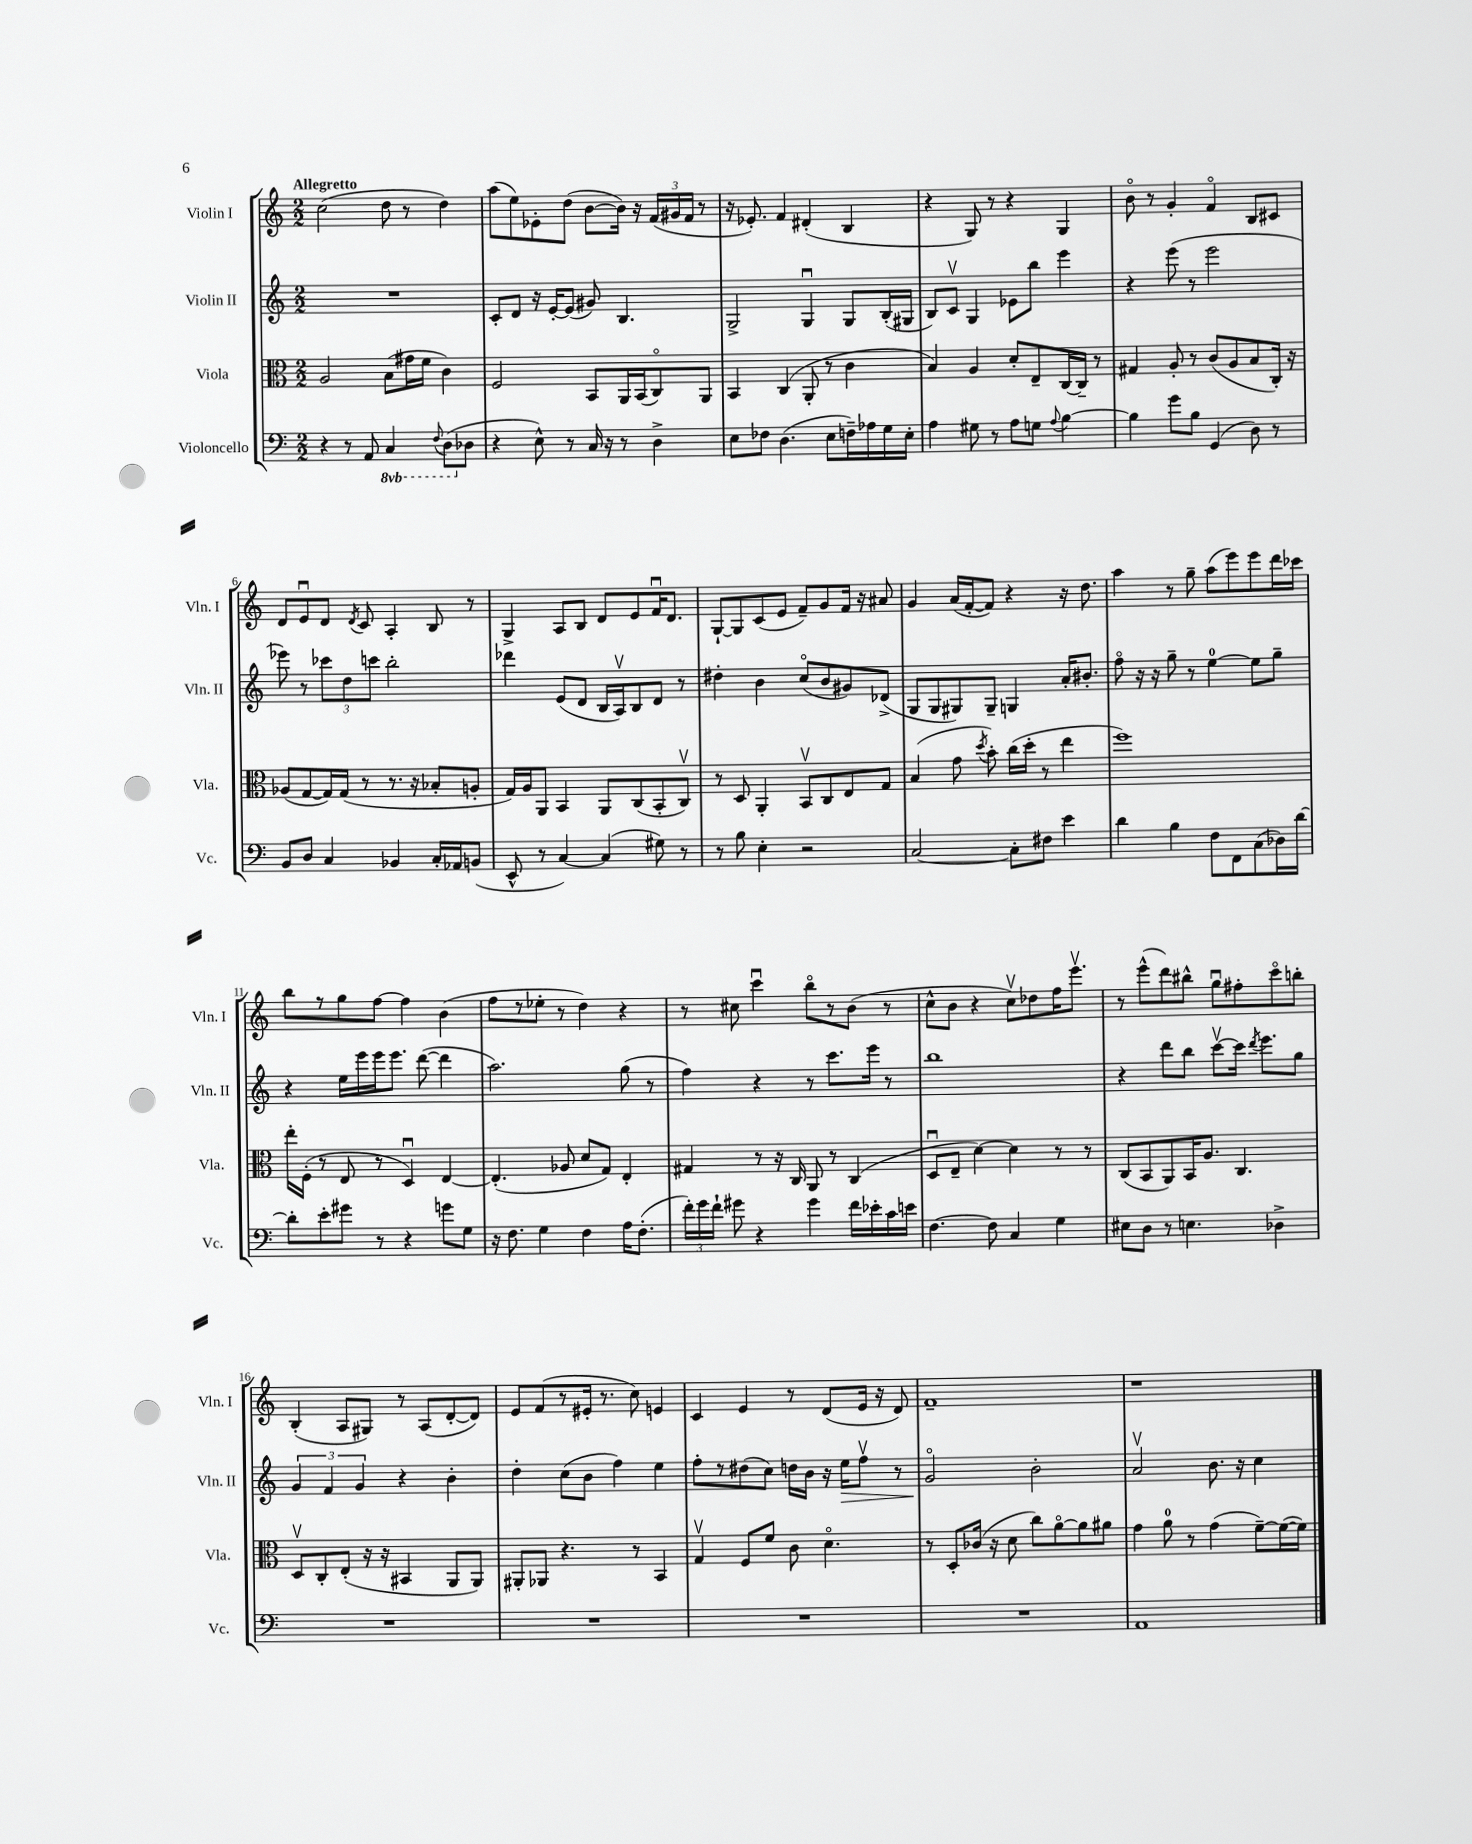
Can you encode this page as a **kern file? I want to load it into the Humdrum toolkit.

**kern	**kern	**kern	**kern
*staff4	*staff3	*staff2	*staff1
*clefF4	*clefC3	*clefG2	*clefG2
*k[]	*k[]	*k[]	*k[]
*M2/2	*M2/2	*M2/2	*M2/2
4r	2A	1r	(2cc
8r	.	.	.
8AA	.	.	.
4CC	(8B	.	8dd
.	16g#	.	8r
.	16f	.	.
8qqFF	.	.	.
(8DD	4c)	.	4dd)
8D-	.	.	.
=	=	=	=
4r	2F	8c'	(8aa
.	.	8d	8ee)
8E^^)	.	16r	8e-'
.	.	[16e'	.
8r	.	(8e]	(8dd
16C	8BB	8g#)	[8b
16r	.	.	.
8r	16AA	4.B	16b])
.	(16BB	.	16r
4D^	8Co)	.	(24f
.	.	.	24g#
.	.	.	24f
.	8AA	.	8r
=	=	=	=
8E	4BB	2G^	16r
.	.	.	8.e-')
8F-	.	.	.
(4.D	(4C	.	4f
.	8AA'	4Gu	(4d#'
8E	8r	.	.
16F~)	4c	8G	4B
16A-	.	.	.
16G	.	(16B'	.
16E'	.	16G#	.
=	=	=	=
4A	4B)	8B)	4r
.	.	8cv	.
8G#	4A	4G	8G)
8r	.	.	8r
8A	8d'	8e-	4r
8G	8E~	8bb	.
8qqA	.	.	.
[4B	[16C	4eee	4G
.	16C~]	.	.
.	8r	.	.
=	=	=	=
4B]	4G#	4r	8bo
.	.	.	8r
8g	8A'	(8eee	4g'
8B	8r	8r	.
(4GG	(8c	2eee	4fo
.	8A	.	.
8D)	8B	.	8B
8r	16C')	.	8c#
.	16r	.	.
=	=	=	=
8BB	(8A-	8eee-)	8d
8D	[8G	8r	8eu
4C	16G])	12ccc-	8d
.	(16G	.	.
.	.	12dd	.
.	.	.	8qd
.	8r	.	8c
.	.	12ccc	.
4BB-	8.r	2bb'	4A'
.	16r	.	.
16C'	8B-'	.	8B
16AA-	.	.	.
(8BB	8A'	.	8r
=	=	=	=
8EE^^	16G)	4ddd-	4G^
.	16A	.	.
8r	8AA	.	.
[4C)	4BB	(8e	8A
.	.	8d	8B
(4C]	8AA	16B	8d
.	.	16Av)	.
.	(8C	8B	8e
8G#)	8BB'	8d	16fu
.	.	.	8.d
8r	8Cv)	8r	.
=	=	=	=
8r	8r	4dd#'	[8G`
8B	8D	.	8G]
4E'	4AA'	4b	(8c
.	.	.	8e
2r	8BBv	(8cco	8f~)
.	8C	8b	8g
.	8E	8g#)	16f
.	.	.	16r
.	8G	(8d-^	8a#
=	=	=	=
[2C	(4B	8G	4g
.	.	8G	.
.	8g	8G#)	(16a
.	.	.	[16f'
.	8qdd	.	.
.	8b')	8G#~	8f])
8C']	(16cc	4G	4r
.	16dd'	.	.
8F#	8r	.	.
4e	4ee	16a'	16r
.	.	8.b#'	8.dd
=	=	=	=
4d	1ff)	8ffo	4aa
.	.	16r	.
.	.	16r	.
4B	.	8gg~	8r
.	.	8r	8gg~
8F	.	[4ee	(8aa
8FF	.	.	8eee)
(8C	.	8ee]	8eee
16D-)	.	8gg~	16ddd
[16d	.	.	16ccc-
=	=	=	=
8d']	16ee'	4r	8bb
.	(16F'	.	.
8e'	8r	.	8r
8g#	8E	16ee	8gg
.	.	16eee	.
8r	8r	16eee	[8ff
.	.	8.eee	.
4r	4Du)	.	4ff]
.	.	([8ddd	.
8g	[4E	4ddd]	(4b
8G	.	.	.
=	=	=	=
16r	(4.E']	2.aa)	8ff
8.F	.	.	.
.	.	.	8r
4G	.	.	8ee-'
.	8A-	.	8r
4F	8d	.	4dd)
.	8G)	.	.
16A	4E'	(8gg	4r
(8.F'	.	.	.
.	.	8r	.
=	=	=	=
24f')	4G#	4ff)	8r
24g	.	.	.
24f`	.	.	.
8g#	.	.	8cc#
4r	8r	4r	4cccu
.	16r	.	.
.	16C	.	.
4g#	8AA	8r	8bbo
.	8r	8.ccc	8r
16f	(4C	.	(8b
16e-'	.	16eee	.
16c	.	8r	8r
16e	.	.	.
=	=	=	=
[4.F	8Du	1bb	8cc^^
.	8E~	.	8b
.	[4d)	.	4r
8F]	.	.	.
4C	4d]	.	8ccv)
.	.	.	8dd-
4G	8r	.	16ff
.	.	.	8.eeev
.	8r	.	.
=	=	=	=
8E#	(8C	4r	8r
8D	8BB	.	(8eee^^
8r	8AA)	8ddd	8ddd)
4.E	16BB	8bb	8bb#^^
.	8.A	.	.
.	.	[8cccv	8ggu
.	4.C	16ccc]	8ff#'
.	.	8qddd	.
.	.	8.eee	.
4D-^	.	.	8ccco
.	.	8gg	8bb'
=	=	=	=
1r	8Dv	6g	(4B'
.	8C'	.	.
.	.	6f	.
.	(8E'	.	8A
.	.	6g	.
.	16r	.	8G#)
.	16r	.	.
.	4BB#	4r	8r
.	.	.	(8A
.	8AA	4b'	[8d'
.	8AA)	.	8d])
=	=	=	=
1r	8AA#'	4dd'	8e
.	8AA-	.	(8f
.	4.r	(8cc	8r
.	.	8b	16e#'
.	.	.	8.r
.	.	4ff)	.
.	8r	.	8cc)
.	4BB	4ee	4e
=	=	=	=
1r	4Gv	8ff'	4c
.	.	8r	.
.	8F	(8dd#	4e
.	8f	8cc)	.
.	8c	16dd	8r
.	.	16b	.
.	4.do	16r	(8d
.	.	16ee	.
.	.	8ffv	16e
.	.	.	16r
.	.	8r	8d)
=	=	=	=
1r	8r	2go	1f~
.	8D'	.	.
.	(16c-	.	.
.	16r	.	.
.	8d	.	.
.	8cc)	2b'	.
.	[8ao	.	.
.	8a]	.	.
.	8a#	.	.
=	=	=	=
1AA	4g	2av	1r
.	8a	.	.
.	8r	.	.
.	(4g	8.b	.
.	.	16r	.
.	[8f~)	4cc	.
.	(16f_	.	.
.	16f])	.	.
==	==	==	==
*-	*-	*-	*-
